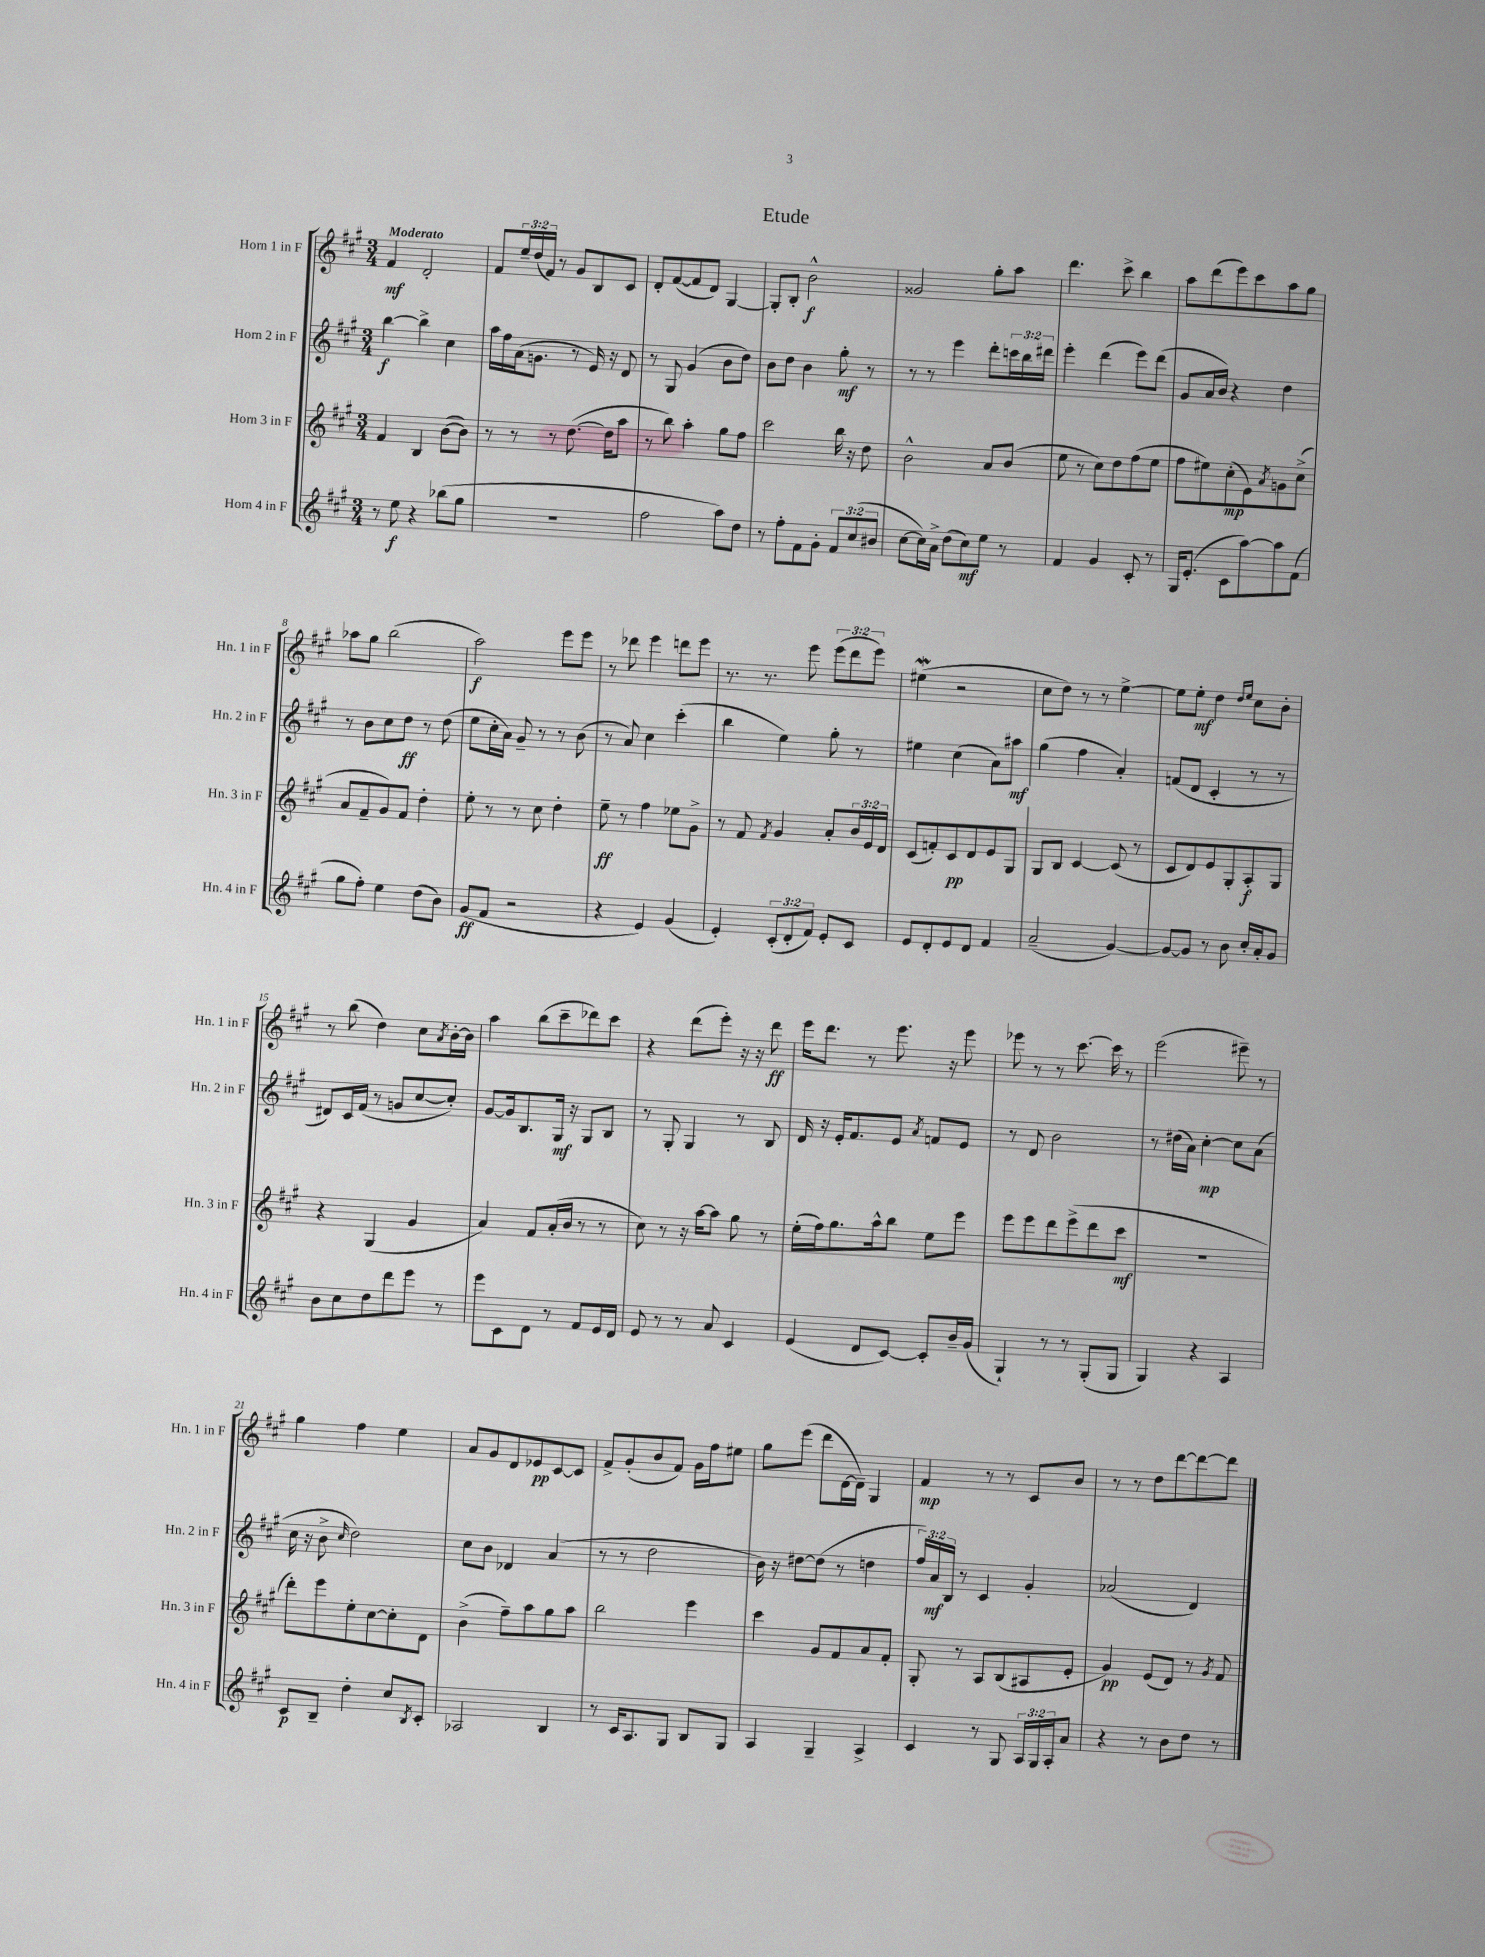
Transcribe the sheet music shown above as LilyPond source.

\header { title = "Etude" }
<<
\new StaffGroup <<
\new Staff = "s0" \with { instrumentName = "Horn 1 in F" shortInstrumentName = "Hn. 1 in F" } {
    \clef treble \key a \major \numericTimeSignature \time 3/4 \override Staff.TupletNumber.text = #tuplet-number::calc-fraction-text \tempo "Moderato"
    fis'4\mf d'2-. |
    fis'8 \tuplet 3/2 { e''16-- d''16( fis'16) } r8 gis'8 b8 cis'8 |
    d'8-. fis'8~( fis'8 d'8) gis4~ |
    gis8-. b8-. b'2-^\f |
    gisis'2 gis''8-. a''8 |
    d'''4. cis'''8-> b''4 |
    a''8 d'''8( e'''8) cis'''8 a''8 gis''8 |
    aes''8 gis''8 b''2( |
    a''2\f) e'''8 e'''8 |
    r8 des'''8 e'''4 d'''8 e'''8 |
    r8. r8. e'''8 \tuplet 3/2 { e'''8( d'''8 e'''8) } |
    eis''4\mordent( r2 |
    cis''8 d''8) r8 r8 e''4~-> |
    e''8 e''8-.\mf d''4 \grace { d''16 e''16 } cis''8 b'8-. |
    r8 b''8( d''4) cis''8 \acciaccatura { a'8 } b'16~-. b'16 |
    a''4 b''8( cis'''8-- des'''8) cis'''8 |
    r4 d'''8( e'''8-.) r16 r16 d'''8\ff |
    e'''16 d'''8. r8 e'''8. r16 e'''8 |
    ees'''8 r8 r8 cis'''8.~ cis'''16 r8 |
    e'''2( eis'''8--) r8 |
    gis''4 fis''4 e''4 |
    a'8 gis'8 d'8 ees'8\pp cis'8~ cis'8 |
    fis'8-> gis'8-.( b'8 fis'8) gis'16 fis''16 eis''8 |
    gis''8 e'''8( d'''8 d'16~ d'16--) gis4 |
    fis'4\mp r8 r8 cis'8 b'8 |
    r8 r8 d''8 d'''8~ d'''8~ d'''8 \bar "|." |
}
\new Staff = "s1" \with { instrumentName = "Horn 2 in F" shortInstrumentName = "Hn. 2 in F" } {
    \clef treble \key a \major \numericTimeSignature \time 3/4 \override Staff.TupletNumber.text = #tuplet-number::calc-fraction-text
    b''4~\f b''4-> cis''4 |
    a''16 fis''16 a'16( g'8. r8 e'16) r16 d'8 |
    r8 gis8 gis'4( b'8 d''8) |
    b'8 d''8 b'4 gis''8-.\mf r8 |
    r8 r8 e'''4 d'''8-. \tuplet 3/2 { c'''16 b''16 dis'''16 } |
    e'''4-. d'''4( e'''8) d'''8( |
    gis'8 a'16 b'16) r4 d''4 |
    r8 b'8 cis''8 d''8\ff r8 d''8( |
    e''8 cis''16-. a'16) gis'8-- r8 r8 b'8( |
    r8 a'8) cis''4 cis'''4-.( |
    b''4 e''4) gis''8-. r8 |
    eis''4 cis''4( a'8) ais''8\mf |
    gis''4( fis''4 a'4-.) |
    f'8( d'8 cis'4-. r8 r8 |
    dis'8) cis'16 fis'16( r8 g'8 cis''8~ cis''8-.) |
    gis'8~ gis'16 b8. gis16\mf r16 gis8 b8 |
    r8 gis8-. gis4 r8 b8 |
    d'16 r16 e'16-. fis'8. e'8 \acciaccatura { a'8 } f'8 e'8 |
    r8 d'8 b'2 |
    r8 dis''16( a'16) cis''4~-.\mp cis''8 a'8( |
    cis''16 r16 b'8-> \grace { cis''16 } d''2) |
    cis''8 b'8 des'4 a'4( |
    r8 r8 d''2 |
    b'16) r16 dis''8~ dis''8( r8 d''4 |
    \tuplet 3/2 { fis''16) a'16\mf b16 } r8 cis'4 gis'4-. |
    aes'2( d'4) \bar "|." |
}
\new Staff = "s2" \with { instrumentName = "Horn 3 in F" shortInstrumentName = "Hn. 3 in F" } {
    \clef treble \key a \major \numericTimeSignature \time 3/4 \override Staff.TupletNumber.text = #tuplet-number::calc-fraction-text
    fis'4 b4 b'8~( b'8) |
    r8 r8 r8 d''8.~( d''16 a''8 |
    r8 b''8) a''4-. gis''8 fis''8 |
    cis'''2 b''16 r16 d''8 |
    b'2-^ a'8 b'8( |
    e''8 r8 cis''8) d''8 fis''8( e''8 |
    fis''8 eis''8) cis''8-.\mp( e'8) \acciaccatura { a'8 } g'8 cis''8->( |
    a'8 fis'8-- gis'8) fis'8 d''4-. |
    e''8-. r8 r8 cis''8 d''4-. |
    e''8--\ff r8 fis''4 ees''8 gis'8-> |
    r8 fis'8 \acciaccatura { fis'8 } gis'4 a'8-. \tuplet 3/2 { b'16 e'16 d'16 } |
    cis'8( f'8-.) cis'8\pp d'8 e'8 gis8 |
    gis8 b8 cis'4~ cis'8( r8 |
    cis'8 d'8) e'8 gis8-. a8-.\f gis8 |
    r4 gis4( gis'4 |
    a'4) fis'8 a'16-.( b'16 r8 r8 |
    cis''8) r8 r16 a''16~ a''8 gis''8 r8 |
    e''16-.( fis''16) gis''8. a''16-^ b''8 e''8 e'''8 |
    e'''8 e'''8 d'''8 e'''8->( d'''8 cis'''8\mf |
    R2. |
    d'''8-.) e'''8 e''8-. cis''8~ cis''8-. d'8 |
    b'4->( fis''8--) a''8 gis''8 a''8 |
    b''2 e'''4 |
    cis'''4 gis'8 fis'8 a'8 fis'8-. |
    gis8-. r8 a8 b8( ais8 e'8-. |
    gis'4\pp) e'8( d'8) r8 \acciaccatura { gis'8 } fis'8 \bar "|." |
}
\new Staff = "s3" \with { instrumentName = "Horn 4 in F" shortInstrumentName = "Hn. 4 in F" } {
    \clef treble \key a \major \numericTimeSignature \time 3/4 \override Staff.TupletNumber.text = #tuplet-number::calc-fraction-text
    r8 e''8\f r4 bes''8( gis''8 |
    R2. |
    fis''2 a''8) d''8 |
    r8 fis''8-. fis'8 gis'8-. \tuplet 3/2 { fis'8 cis''8( bis'8 } |
    cis''8~ cis''16) a'16-> d''8( cis''8\mf) e''8 r8 |
    fis'4 gis'4 cis'8-. r8 |
    gis16 e'8.-.( cis'8 a''8~) a''8 fis'8( |
    gis''8 fis''8-.) e''4 d''8( b'8) |
    gis'8\ff( fis'8 r2 |
    r4 e'4) gis'4( |
    e'4-.) \tuplet 3/2 { cis'8-.( d'8-. fis'8) } e'8-. cis'8 |
    e'8 d'8-. e'8 d'8 fis'4 |
    a'2--( gis'4~) |
    gis'8~ gis'8 r8 b'8 cis''16-. a'16-. gis'8 |
    b'8 cis''8 d''8 d'''8 e'''8 r8 |
    e'''8 cis'8 d'8 r8 fis'8 e'16 d'16 |
    e'8 r8 r8 a'8 cis'4 |
    e'4( d'8 cis'8~) cis'8-. b'16-- gis'16( |
    gis4-!) r8 r8 gis8-.( gis8 |
    gis4) r4 a4 |
    cis'8\p b8-- d''4-. cis''8 \acciaccatura { b8 } cis'8-. |
    aes2 b4 |
    r8 cis'16 a8. gis8 b8 gis8 |
    a4 gis4-- a4-> |
    cis'4 r8 gis8 \tuplet 3/2 { a16 gis16 a16-. } a'8 |
    r4 r8 b'8 d''8 r8 \bar "|." |
}
>>
>>
